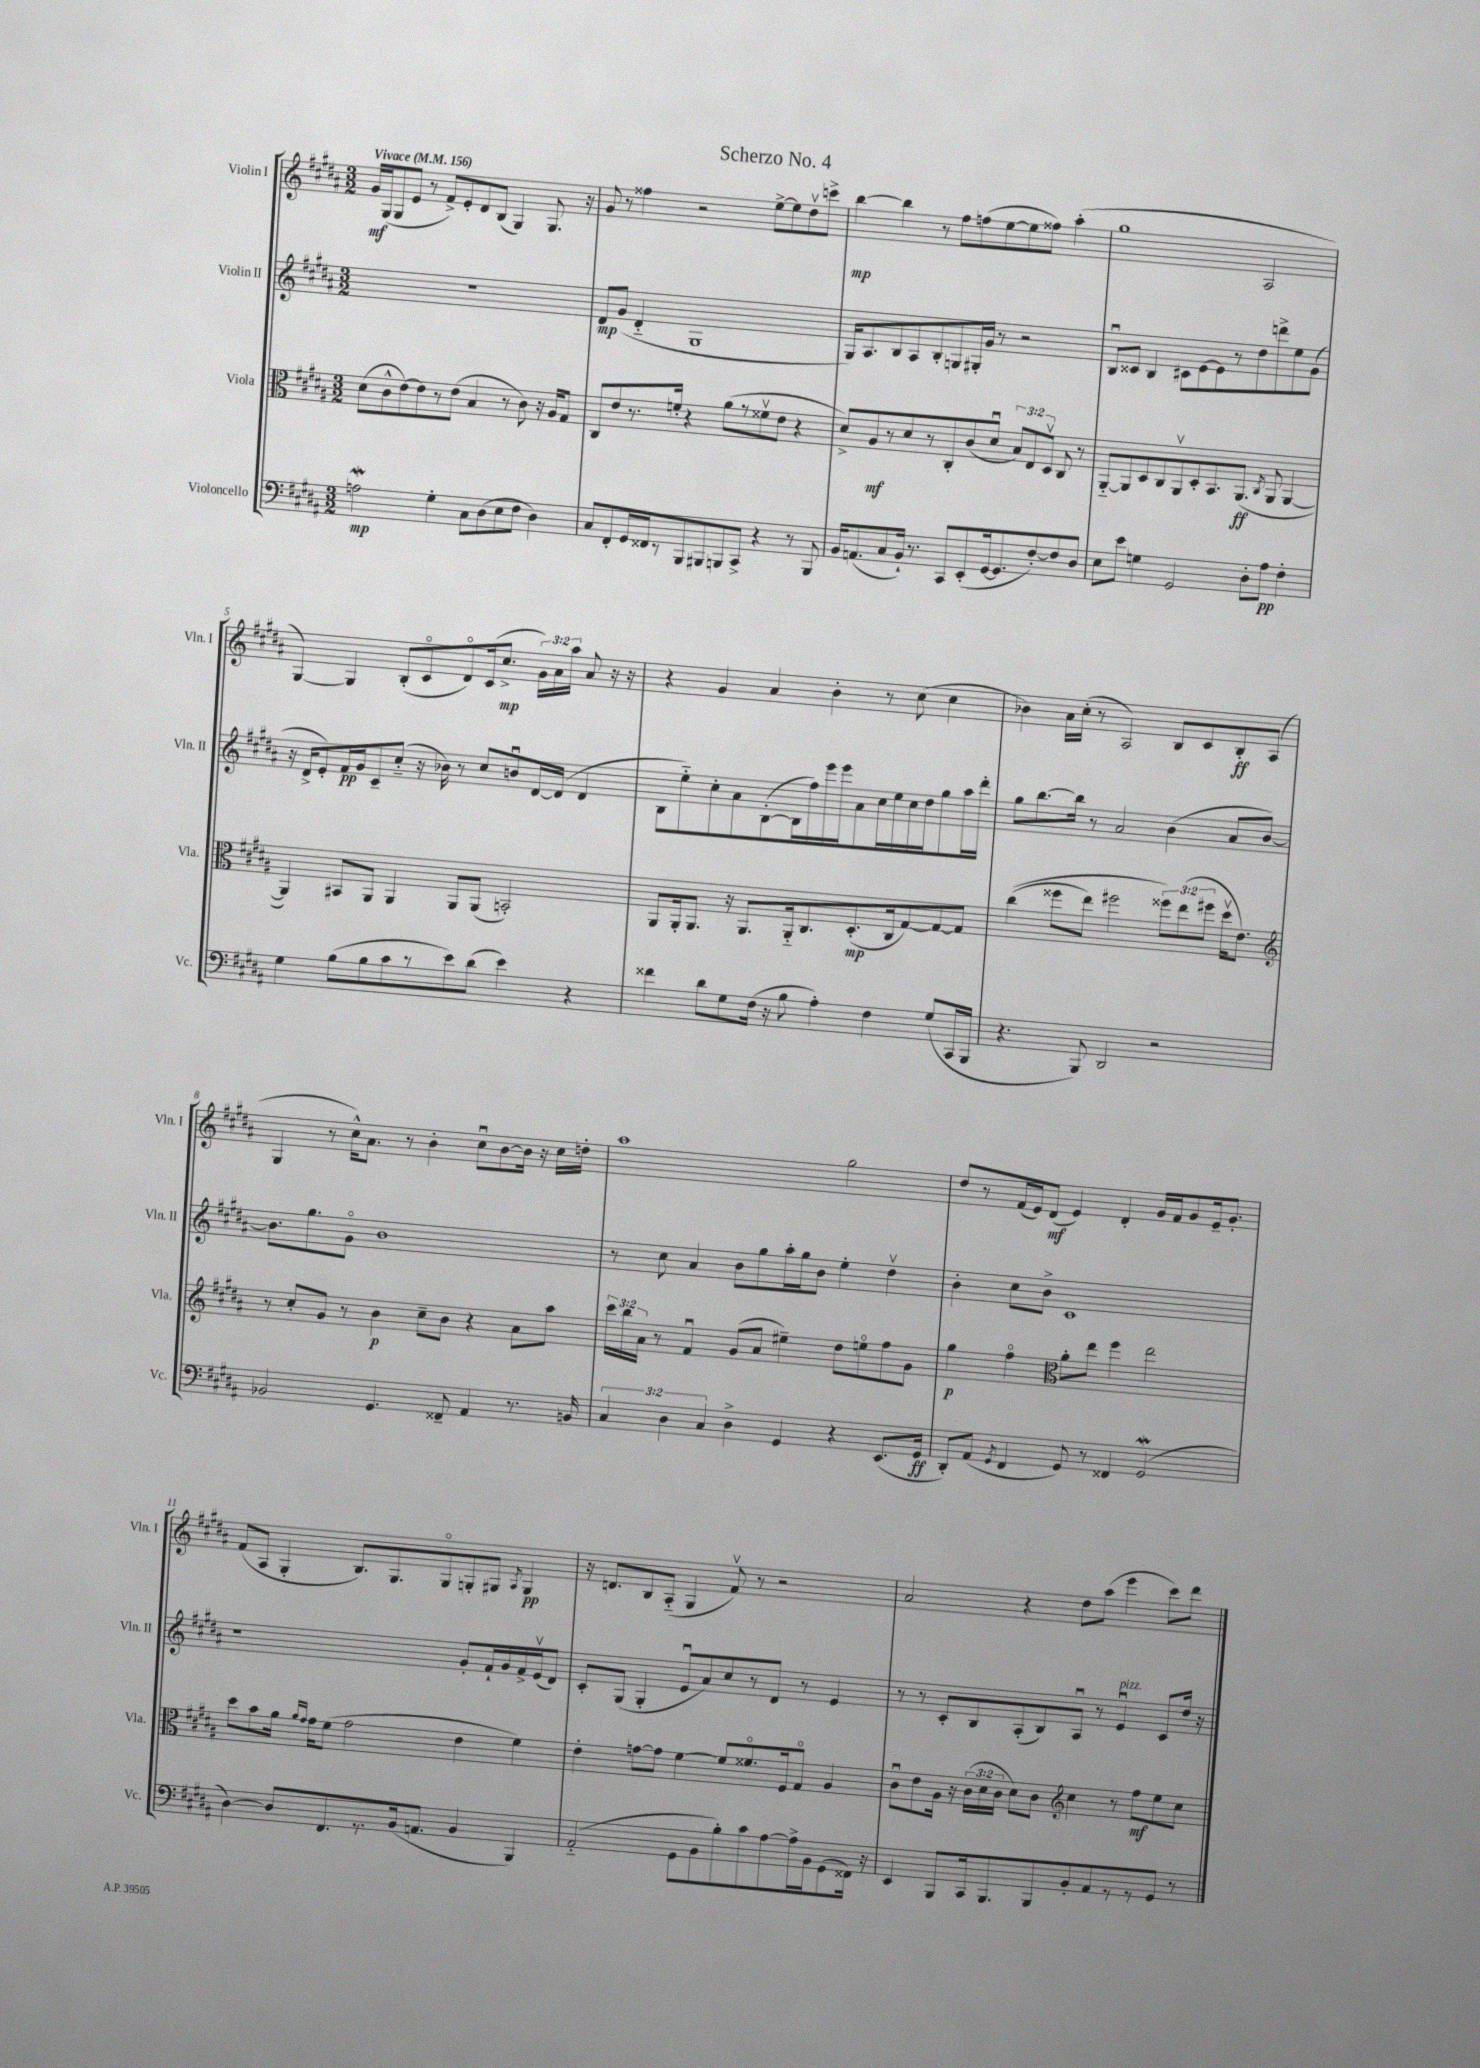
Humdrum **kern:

**kern	**dynam	**kern	**dynam	**kern	**dynam	**kern	**dynam
*part4	*part4	*part3	*part3	*part2	*part2	*part1	*part1
*staff4	*staff4	*staff3	*staff3	*staff2	*staff2	*staff1	*staff1
*I"Violoncello	*	*I"Viola	*	*I"Violin II	*	*I"Violin I	*
*I'Vc.	*	*I'Vla.	*	*I'Vln. II	*	*I'Vln. I	*
*clefF4	*	*clefC3	*	*clefG2	*	*clefG2	*
*k[f#c#g#d#a#]	*	*k[f#c#g#d#a#]	*	*k[f#c#g#d#a#]	*	*k[f#c#g#d#a#]	*
*M3/2	*	*M3/2	*	*M3/2	*	*M3/2	*
*MM156	*	*MM156	*	*MM156	*	*MM156	*
=1	=1	=1	=1	=1	=1	=1	=1
!	!	!	!	!	!	!LO:TX:a:B:t=Vivace	!
2Anw\	mp	(8d#\L	.	1.r	.	16g#/LL	mf
.	.	.	.	.	.	(16G#/J	.
.	.	8c#^^\	.	.	.	8G#/	.
.	.	[8e\)	.	.	.	8e/J	.
.	.	8e\]	.	.	.	8r	.
4G#'\	.	8r	.	.	.	8f#^/L)	.
.	.	(8e\J	.	.	.	8e'/	.
8C#\L	.	4B/	.	.	.	8d#/	.
(8D#\	.	.	.	.	.	(8B/J	.
8E\	.	8r	.	.	.	4G#/)	.
8F#\J	.	8c#\)	.	.	.	.	.
4D#\)	.	16r	.	.	.	8.G#/	.
.	.	16A#/KL	.	.	.	.	.
.	.	8G#/J	.	.	.	.	.
.	.	.	.	.	.	16r	.
=2	=2	=2	=2	=2	=2	=2	=2
8C#/L	.	8C#/L	.	8d#/L	mp	8g#/	.
8FF#'/	.	8e/	.	(8g#/J	.	8r	.
16GG#/L	.	8.r	.	4d#/	.	4ff##X\	.
16FF##X/J	.	.	.	.	.	.	.
8r	.	.	.	.	.	.	.
.	.	16fn'/Jk	.	.	.	.	.
8BBB/	.	4r	.	1G#	.	2r	.
8BBB#X/	.	.	.	.	.	.	.
8BBBn/	.	(8a#\L	.	.	.	.	.
8CC#^/J	.	8r	.	.	.	.	.
4r	.	8f##Xv\	.	.	.	[8ee^\L	.
.	.	8e\J	.	.	.	8ee\]	.
8r	.	4r	.	.	.	8dd#v\	.
8BBB/	.	.	.	.	.	8cccn^\J	.
=3	=3	=3	=3	=3	=3	=3	=3
16BB/KL	.	8d#^/L)	.	16G#/KL)	.	[4bb\	mp
(8.AAn/	.	.	.	8.A#/	.	.	.
.	.	8A#/	mf	.	.	.	.
8C#/	.	8r	.	8B/	.	4bb\]	.
16BB`/Jk)	.	8d#/	.	8A#/	.	.	.
8.r	.	.	.	.	.	.	.
.	.	8r	.	8B'/	.	8r	.
8CC#/L	.	8C#'/	.	8Gn/	.	8ff#\L	.
(8EE'/	.	(8c#/	.	16G#X'/L	.	(8ffn\	.
.	.	.	.	16g#/JJ	.	.	.
[16GG#/k	.	8d#u/J	.	8r	.	[8ee\	.
8.GG#/]	.	.	.	.	.	.	.
.	.	12B/L)	.	2r	.	8ee\]	.
.	.	12E/	.	.	.	.	.
[8F#'/)	.	.	.	.	.	8ff##X\J)	.
.	.	12D#v/J	.	.	.	.	.
8F#/]	.	8C#/	.	.	.	(4aa#'\	.
8D#/J	.	8r	.	.	.	.	.
=4	=4	=4	=4	=4	=4	=4	=4
8E\L	.	[8AA#/L	.	8Bu/L	.	1gg#	.
8e\J	.	8AA#/]	.	8c##X/J	.	.	.
4Gn\	.	8D#/	.	4B/	.	.	.
.	.	8C#/	.	.	.	.	.
2GG#/	.	8AA#v/	.	8c#X\L	.	.	.
.	.	8D#'/	.	[8e\	.	.	.
.	.	8.BB/	.	8e\]	.	.	.
.	.	.	.	8r	.	.	.
.	.	(8.AA#/J	ff	.	.	.	.
8D#'\L	.	.	.	8dd#\	.	2A#/	.
.	.	8qC#/	.	.	.	.	.
8A#\J	pp	8AA#/	.	8dddn^\	.	.	.
4F#'\	.	[4AA#/	.	8ee\	.	.	.
.	.	.	.	(8g#\J	.	.	.
!!LO:LB:g=z
=5	=5	=5	=5	=5	=5	=5	=5
4G#\	.	4AA#/])	.	16r	.	[4G#/)	.
.	.	.	.	16d#^/KL	.	.	.
.	.	.	.	8e'/)	.	.	.
(8B\L	.	8BB#X/L	.	16f#/L	pp	4G#/]	.
.	.	.	.	16g#/J	.	.	.
8B\	.	8AA#/J	.	8c#~/	.	.	.
8c#\	.	4AA#/	.	(8cc#/J	.	(8B'/L	.
8r	.	.	.	16r	.	8c#/	.
.	.	.	.	16b-X\)	.	.	.
8e\)	.	8AA#/L	.	8r	.	8d#/)	.
(8d#\J	.	(8AA#/J	.	8cc#/L	.	(16c#/k	.
.	.	.	.	.	.	8.cc#^/J	mp
4e\)	.	2BBn'/)	.	8bnu/	.	.	.
.	.	.	.	[16d#/L	.	24g#\LL)	.
.	.	.	.	.	.	24a#\	.
.	.	.	.	(16d#/JJ]	.	.	.
.	.	.	.	.	.	24aa#\JJ	.
4r	.	.	.	4d#/	.	8a#/	.
.	.	.	.	.	.	16r	.
.	.	.	.	.	.	16r	.
=6	=6	=6	=6	=6	=6	=6	=6
4f##X\	.	8AA#/L	.	8B\L	.	4r	.
.	.	16AA#'/k	.	8ee\)	.	.	.
.	.	8.AA#/J	.	.	.	.	.
8d#\L	.	.	.	8cc#'\	.	4g#/	.
8G#\	.	16r	.	8a#\	.	.	.
.	.	8.AA#/L	.	.	.	.	.
(16F#\Jk	.	.	.	([8B'\	.	4a#/	.
16r	.	.	.	.	.	.	.
8B\	.	16AA#/k	.	16B\L]	.	.	.
.	.	8.C#/	.	16ff#\)	.	.	.
4A#'\)	.	.	.	16eee\	.	4b'\	.
.	.	.	.	16eee\J	.	.	.
.	.	(8.D#'/	mp	8a#\	.	.	.
4F#\	.	.	.	16cc#\L	.	8r	.
.	.	16C#/k	.	16ee\	.	.	.
.	.	[8G#/)	.	16cc#\	.	(8cc#\	.
.	.	.	.	16dd#\J	.	.	.
(8G#/L	.	8G#/_	.	8gg#\	.	4cc#\	.
16CC#/L	.	8G#/J]	.	16aa#\L	.	.	.
16BBB/JJ	.	.	.	16ddd#'\JJ	.	.	.
=7	=7	=7	=7	=7	=7	=7	=7
4.r	.	((4cc#\	.	8gg#\L	.	4b-X\)	.
.	.	.	.	[8.bb\	.	.	.
.	.	8ff##X\L	.	.	.	16a#\LL	.
.	.	.	.	16bb\Jk]	.	(16cc#'\JJ	.
8BBB/)	.	8ee\J)	.	8r	.	8r	.
2DD#/	.	2ff#X\	.	2a#/	.	2A#/)	.
2r	.	12ff##X\L)	.	(4b\	.	8B/L	.
.	.	(12ee\	.	.	.	.	.
.	.	.	.	.	.	8c#/	.
.	.	12ff#X\J	.	.	.	.	.
.	.	16dd#v\KL	.	8a#/L	.	8B'/	ff
.	.	8.e\J)	.	.	.	.	.
.	.	.	.	[8b/J)	.	(8A#/J	.
!!LO:LB:g=z
=8	=8	=8	=8	=8	=8	=8	=8
*	*	*clefG2	*	*	*	*	*
2BB-X/	.	8r	.	8.b\L]	.	4G#/	.
.	.	8cc#'/L	.	.	.	.	.
.	.	.	.	8.gg#\	.	.	.
.	.	8g#/J	.	.	.	8r	.
.	.	8r	.	8g#\J	.	16cc#^^\KL)	.
.	.	.	.	.	.	8.a#\J	.
4.GG#/	.	4b\	p	1b	.	.	.
.	.	.	.	.	.	8r	.
.	.	8cc#~\L	.	.	.	4b'\	.
8FF##X~/	.	8b\J	.	.	.	.	.
4AA#/	.	4r	.	.	.	8cc#u\L	.
.	.	.	.	.	.	[8b\	.
8.r	.	8a#\L	.	.	.	16b\Jk]	.
.	.	.	.	.	.	16r	.
.	.	8aa#\J	.	.	.	16cc#\LL	.
16BBn/	.	.	.	.	.	16ddn'\JJ	.
=9	=9	=9	=9	=9	=9	=9	=9
6C#/	.	24ccc#\LL	.	8r	.	1aa#	.
.	.	24bb\	.	.	.	.	.
.	.	24a#\JJ	.	.	.	.	.
.	.	8r	.	8cc#\	.	.	.
6D#\	.	.	.	.	.	.	.
.	.	4f#u/	.	4a#/	.	.	.
6C#/	.	.	.	.	.	.	.
4D#^\	.	(8g#/L	.	8b\L	.	.	.
.	.	8a#/J	.	8gg#\	.	.	.
4GG#/	.	4ee#X~\)	.	16aa#'\L	.	.	.
.	.	.	.	16gg#\J	.	.	.
.	.	.	.	8b\J	.	.	.
4r	.	8dd#\L	.	4ee'\	.	2gg#\	.
.	.	8een\	.	.	.	.	.
(8.EE/L	.	8ff#\	.	4dd#v\	.	.	.
.	.	8g#\J	.	.	.	.	.
16GG#/Jk	ff	.	.	.	.	.	.
=10	=10	=10	=10	=10	=10	=10	=10
8DD#'/L)	.	4gg#\	p	4b'\	.	8dd#/L	.
(8AA#/J	.	.	.	.	.	8r	.
8qGG#/	.	.	.	.	.	.	.
4FF#/	.	4ff#\	.	8cc#\L	.	(16f#/L	.
.	.	.	.	.	.	16e/J)	.
.	.	.	.	8b^\J	.	(8d#/J	mf
*	*	*clefC3	*	*	*	*	*
8GG#/)	.	8a#'\L	.	1c#	.	4e/)	.
8r	.	8ee\J	.	.	.	.	.
4FF##X/	.	4ff#\	.	.	.	4d#'/	.
(2GG#W/	.	2ee\	.	.	.	16g#/LL	.
.	.	.	.	.	.	16f#/J	.
.	.	.	.	.	.	8g#/	.
.	.	.	.	.	.	16e~/k	.
.	.	.	.	.	.	8.g#'/J	.
!!LO:LB:g=z
=11	=11	=11	=11	=11	=11	=11	=11
[4D#\)	.	8dd#\L	.	1r	.	(8f#/L	.
.	.	8b\	.	.	.	8A#/J	.
8D#/L]	.	16a#\Jk	.	.	.	4G#'/	.
.	.	16qqa#/LL	.	.	.	.	.
.	.	16qqg#/JJ	.	.	.	.	.
.	.	16g#\KL	.	.	.	.	.
8.FF#/	.	(8f#\J	.	.	.	.	.
.	.	2g#\	.	.	.	8.B/L)	.
8.r	.	.	.	.	.	.	.
.	.	.	.	.	.	8.G#/	.
(16BB/k	.	.	.	.	.	.	.
8.AAn/J	.	.	.	.	.	.	.
.	.	.	.	.	.	8G#/	.
4BB/	.	4e\	.	8g#'/L	.	8Gn'/	.
.	.	.	.	16f#`/L	.	8G#X/J	.
.	.	.	.	16g#/	.	.	.
.	.	.	.	.	.	8qA#/	.
4BBB/)	.	4f#\)	.	16f#^/	.	4G#/	pp
.	.	.	.	(16ev/J	.	.	.
.	.	.	.	8d#/J)	.	.	.
=12	=12	=12	=12	=12	=12	=12	=12
(2AA#/	.	4e'\	.	8c#'/L	.	16r	.
.	.	.	.	.	.	8.dn/L	.
.	.	.	.	(8G#/J	.	.	.
.	.	[8gn\L	.	4G#'/	.	8B/	.
.	.	8g\J]	.	.	.	(8A#/J	.
8GG#\L	.	[4f#\	.	8eu/L	.	4G#/	.
8BB\	.	.	.	8a#/)	.	.	.
8B'\)	.	8f#/L]	.	8cc#/	.	8f#v/)	.
8c#\	.	8.f##X/	.	8r	.	8r	.
[8A#\	.	.	.	8d#/J	.	2r	.
.	.	16F#/k	.	.	.	.	.
16A#^\L]	.	8G#/J	.	8r	.	.	.
16BB\J	.	.	.	.	.	.	.
(8GG#\	.	4A#/	.	4e/	.	.	.
16FF##X\Jk)	.	.	.	.	.	.	.
16r	.	.	.	.	.	.	.
=13	=13	=13	=13	=13	=13	=13	=13
4EE/	.	8c#u\L	.	8r	.	2a#/	.
.	.	8e\	.	8r	.	.	.
8BBB/L	.	16A#\Jk	.	8c#'/L	.	.	.
.	.	16r	.	.	.	.	.
16CC#/k	.	(24c#\LL	.	8B/	.	.	.
.	.	24d#\	.	.	.	.	.
8.BBB/	.	.	.	.	.	.	.
.	.	24c#\JJ	.	.	.	.	.
.	.	8d#\L)	.	(8A#'/	.	4r	.
8BBB/	.	8c#\J	.	8B/)	.	.	.
*	*	*clefG2	*	*	*	*	*
8BB'/	.	4cc#\	.	8A#u/J	.	8dd#\L	.
8AA#/	.	.	.	8r	.	(8aa#\J	.
!	!	!	!	!LO:TX:a:i:t=pizz.	!	!	!
8r	.	8r	.	4eu/	.	4eee\	.
8r	.	8ff#\L	mf	.	.	.	.
8GG#/J	.	8ee\	.	8c#/L	.	8ccc#\L)	.
8r	.	8cc#\J	.	16dd#/Jk	.	8ddd#\J	.
.	.	.	.	16r	.	.	.
==	==	==	==	==	==	==	==
*-	*-	*-	*-	*-	*-	*-	*-
